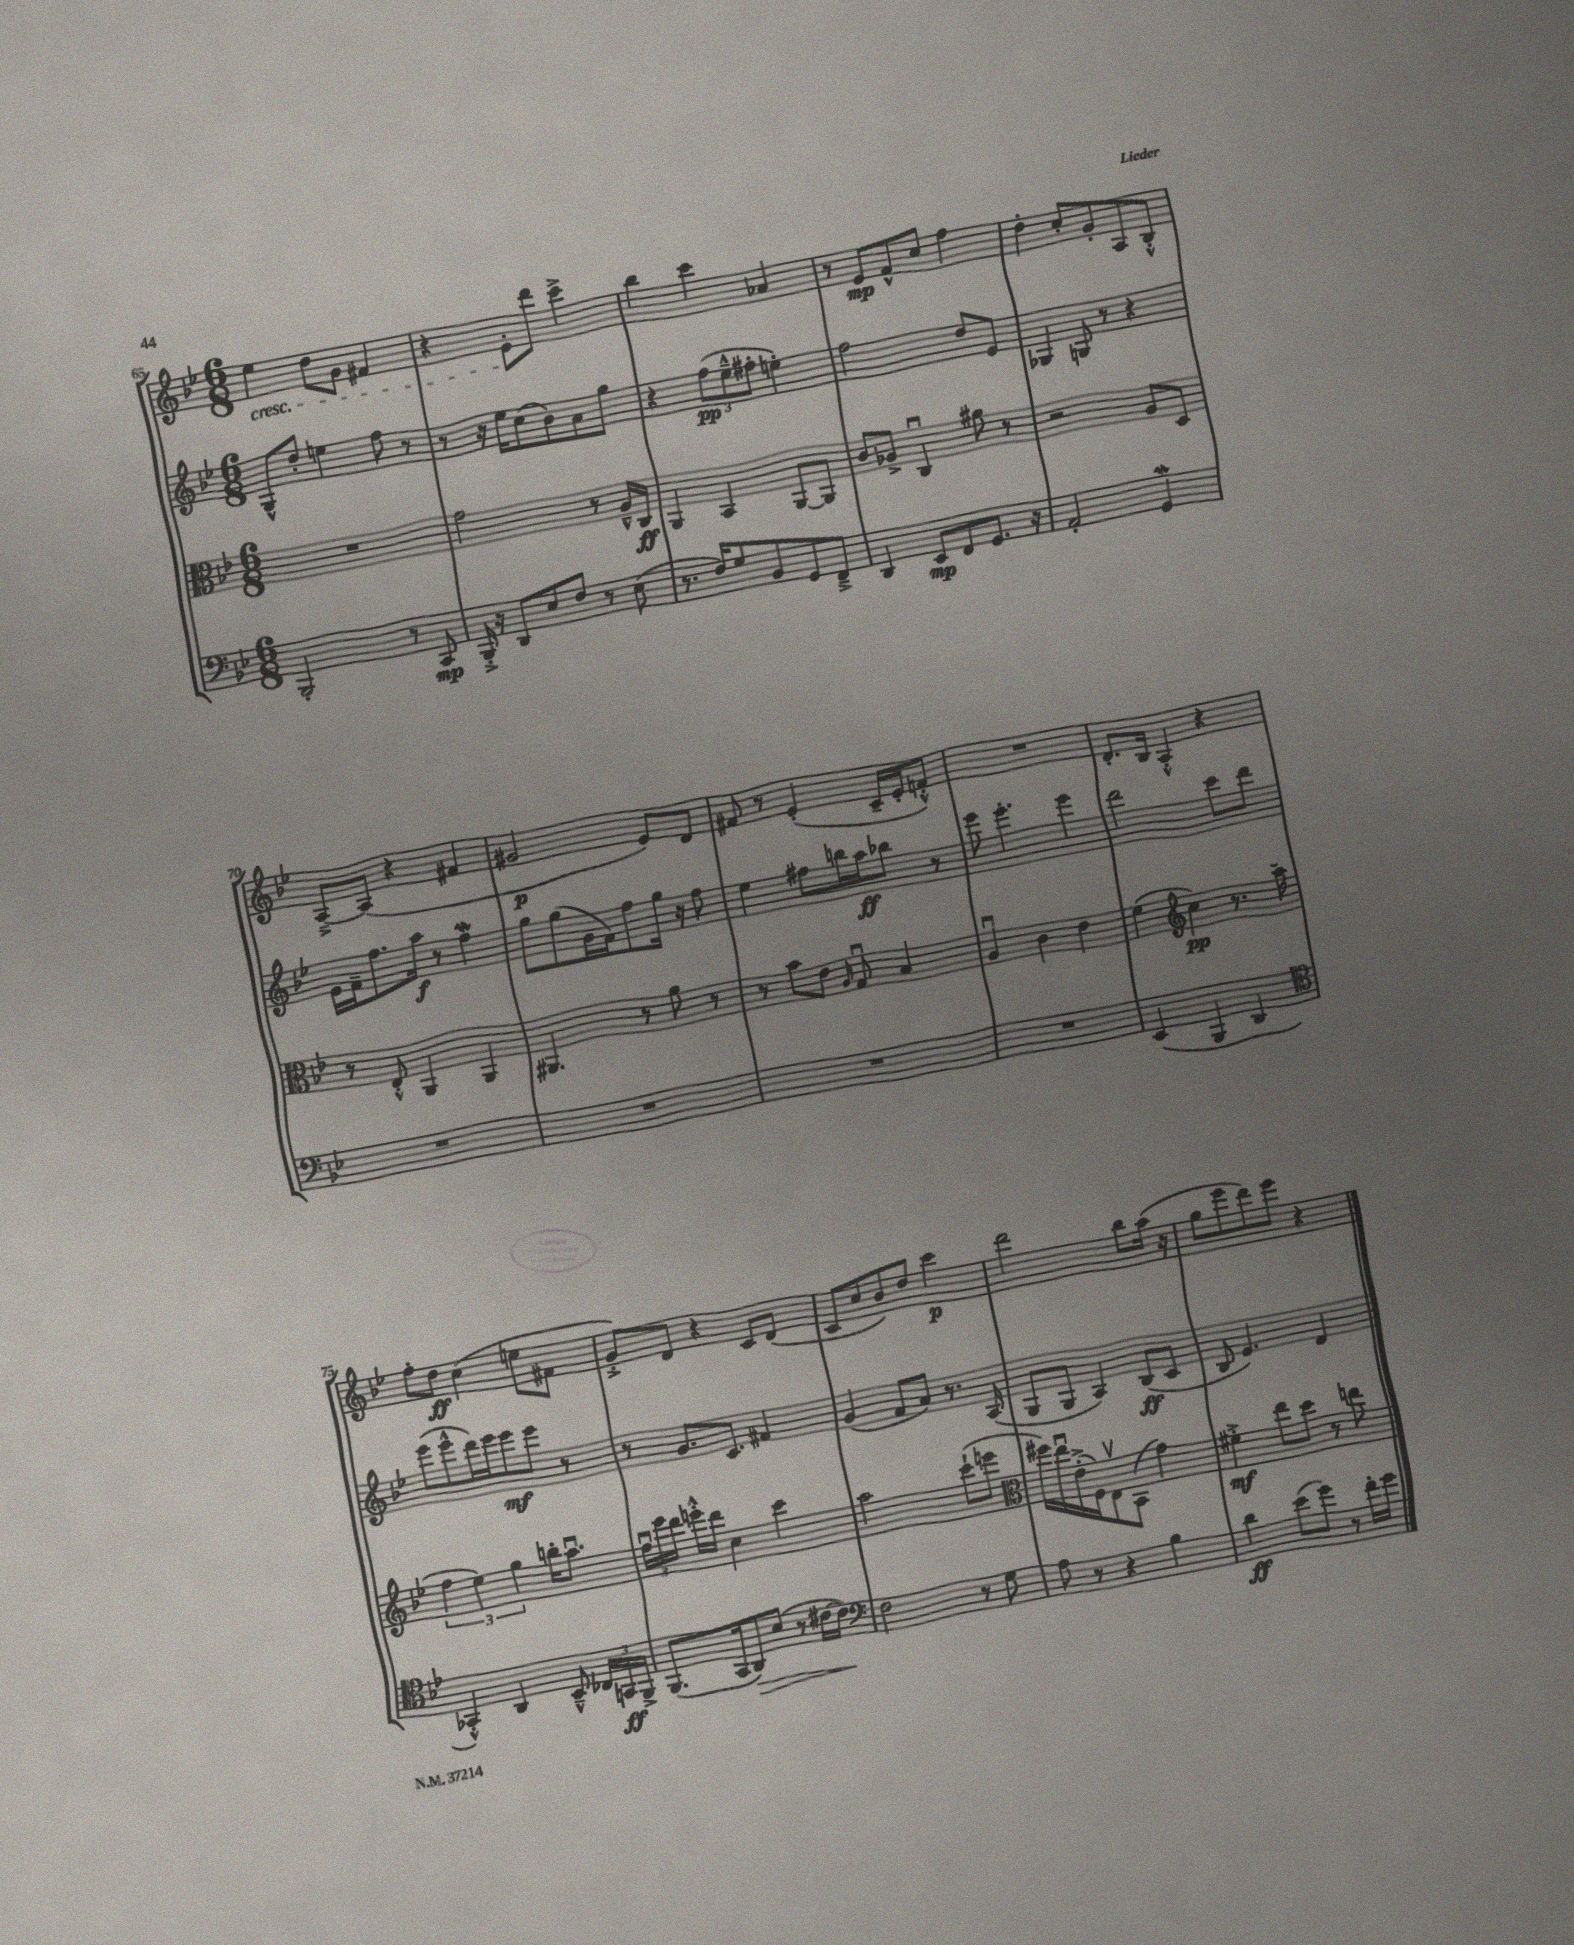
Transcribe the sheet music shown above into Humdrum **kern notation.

**kern	**dynam	**kern	**dynam	**kern	**dynam	**kern	**dynam
*part4	*part4	*part3	*part3	*part2	*part2	*part1	*part1
*staff4	*staff4	*staff3	*staff3	*staff2	*staff2	*staff1	*staff1
*clefF4	*	*clefC3	*	*clefG2	*	*clefG2	*
*k[b-e-]	*	*k[b-e-]	*	*k[b-e-]	*	*k[b-e-]	*
*M6/8	*	*M6/8	*	*M6/8	*	*M6/8	*
=65	=65	=65	=65	=65	=65	=65	=65
!	!	!	!	!	!	!LO:TX:b:i:t=cresc.	!
2BBB-'/	.	2.r	.	8G^^/L	.	4ee-\	.
.	.	.	.	8dd'/J	.	.	.
.	.	.	.	4een\	.	8dd\L	.
.	.	.	.	.	.	8g\J	.
8r	.	.	.	8ff\	.	4f#X/	.
8CC/	mp	.	.	8r	.	.	.
=66	=66	=66	=66	=66	=66	=66	=66
16BBB-'^/	.	2g\	.	8r	.	4r	.
16r	.	.	.	.	.	.	.
8DD/L	.	.	.	16r	.	.	.
.	.	.	.	16ee-\KL	.	.	.
8E-/	.	.	.	(8cc\	.	8e-'\L	.
8F/J	.	.	.	8b-\)	.	8ddd\J	.
8r	.	8r	.	8a\	.	4ccc^\	.
(8E-\	.	16A~^^/LL	.	8gg\J	.	.	.
.	.	16C/JJ	ff	.	.	.	.
=67	=67	=67	=67	=67	=67	=67	=67
8.r	.	4AA/	.	4r	.	4bb-\	.
16F/KL)	.	.	.	.	.	.	.
8G/	.	4BB-/	.	(12ff\L	pp	4ccc\	.
.	.	.	.	12ee-~^^\	.	.	.
8BB-/	.	.	.	.	.	.	.
.	.	.	.	12ff#X'\J	.	.	.
8GG/	.	[8AA/L	.	4een'\)	.	4a-X/	.
8FF~^/J	.	8AA/J]	.	.	.	.	.
=68	=68	=68	=68	=68	=68	=68	=68
4DD/	.	8c/L	.	2ff\	.	8r	.
.	.	8A-X^/J	.	.	.	8e-/L	mp
8EE-/L	mp	4Cu/	.	.	.	8f^^/	.
8FF/	.	.	.	.	.	8cc/J	.
8.GG/J	.	8a#X\	.	8dd/L	.	4ff\	.
.	.	8r	.	8e-/J	.	.	.
16r	.	.	.	.	.	.	.
=69	=69	=69	=69	=69	=69	=69	=69
2AA'/	.	2r	.	4G-X/	.	4dd'\	.
.	.	.	.	8Gn/	.	8cc'/L	.
.	.	.	.	8r	.	8g'/	.
4GGW/	.	8A/L	.	4r	.	8A/	.
.	.	8D/J	.	.	.	8B-'^^/J	.
!!LO:LB:g=z
=70	=70	=70	=70	=70	=70	=70	=70
2.r	.	8r	.	16e-\LL	.	[8A~^/L	.
.	.	.	.	16f~\J	.	.	.
.	.	8E-'^^/	.	8.ff\	.	(8A/J]	.
.	.	4AA/	.	.	.	4r	.
.	.	.	.	16aa\Jk	f	.	.
.	.	.	.	8r	.	.	.
.	.	4AA/	.	4ffW\	.	4f#X/	.
=71	=71	=71	=71	=71	=71	=71	=71
2.r	.	4.AA#X/	.	8gg\L	.	2g#X/	p
.	.	.	.	(8gg\	.	.	.
.	.	.	.	16g\L	.	.	.
.	.	.	.	16f\J)	.	.	.
.	.	8r	.	8ff\	.	.	.
.	.	8a\	.	16gg\Jk	.	8e-/L)	.
.	.	.	.	16r	.	.	.
.	.	8r	.	8ff\	.	8d/J	.
=72	=72	=72	=72	=72	=72	=72	=72
2.r	.	8r	.	4ee-\	.	8f#X/	.
.	.	8b-\L	.	.	.	8r	.
.	.	8e-\J	.	8ff#X\L	.	(4e-'/	.
.	.	16qqA/	.	.	.	.	.
.	.	8Gu/	.	16bbn\L	.	.	.
.	.	.	.	16aa\J	ff	.	.
.	.	4B-/	.	8bb-X\J	.	16c~/LL	.
.	.	.	.	.	.	16e-'/J	.
.	.	.	.	8r	.	8fn'^^/J)	.
=73	=73	=73	=73	=73	=73	=73	=73
2.r	.	4Au/	.	8eee-\	.	2.r	.
.	.	.	.	4.eee-'\	.	.	.
.	.	4c\	.	.	.	.	.
.	.	4e-\	.	4eee-\	.	.	.
=74	=74	=74	=74	=74	=74	=74	=74
(4EE-/	.	(4f\	.	2ddd\	.	8.d'/L	.
.	.	.	.	.	.	16B-/Jk	.
*	*	*clefG2	*	*	*	*	*
4BBB-/	.	4cc\)	pp	.	.	4A'^^/	.
4DD/	.	8.r	.	8ccc\L	.	4r	.
.	.	.	.	8ddd\J	.	.	.
.	.	(16aa\	.	.	.	.	.
!!LO:LB:g=z
=75	=75	=75	=75	=75	=75	=75	=75
*clefC4	*	*	*	*	*	*	*
4GG-X'^^/)	.	6ff\	.	(8eee-\L	.	8ff'\L	.
.	.	.	.	8eee-^^\	.	8dd\J	ff
.	.	6ee-\)	.	.	.	.	.
4AA/	.	.	.	16ddd\L)	.	(4cc\	.
.	.	.	.	16eee-\J	.	.	.
.	.	6gg\	.	.	.	.	.
.	.	.	.	8eee-\	mf	.	.
8BB-~^^/	.	16bbn'\KL	.	8eee-\J	.	8een\L	.
.	.	8.aau\J	.	.	.	.	.
24C-X/LL	.	.	.	8r	.	8f#X\J	.
24GGn/	ff	.	.	.	.	.	.
24FF^/JJ	.	.	.	.	.	.	.
=76	=76	=76	=76	=76	=76	=76	=76
(8.FF/L	.	24ffu\LL	.	8r	.	8g'^/L)	.
.	.	24eee-\	.	.	.	.	.
.	.	24ddd\JJ	.	.	.	.	.
.	.	16eeen'^^\LL	.	8.g/L	.	8d/J	.
16GG/k	.	16ddd\JJ	.	.	.	.	.
!	!LO:HP:b	!	!	!	!	!	!
8AA/)	>	4cc\	.	.	.	4r	.
.	.	.	.	8.c/J	.	.	.
(8B-/J	.	.	.	.	.	.	.
8r	.	4ccc\	.	4f#X/	.	8c/L	.
[16c#X\LL	.	.	.	.	.	(8d/J	.
16c#\JJ])	.	.	.	.	.	.	.
.	]	.	.	.	.	.	.
=77	=77	=77	=77	=77	=77	=77	=77
*clefF4	*	*	*	*	*	*	*
2F\	.	2aa\	.	(4g/	.	8c/L	.
.	.	.	.	.	.	8cc/	.
.	.	.	.	8f/L	.	8b-/)	.
.	.	.	.	8a/J)	.	8dd/J	.
8r	.	(8ccc`\L	.	8.r	.	4ccc\	p
8G\	.	8eeen\J	.	.	.	.	.
.	.	.	.	(16A/	.	.	.
=78	=78	=78	=78	=78	=78	=78	=78
*	*	*clefC3	*	*	*	*	*
8A\	.	16ff#X\LL)	.	8G/L	.	2ddd\	.
.	.	16ee-u\	.	.	.	.	.
8r	.	(16e-'^\	.	8G/J	.	.	.
.	.	16F\J)	.	.	.	.	.
4r	.	8E-v\	.	4A/)	.	.	.
.	.	(8BB-\J	.	.	.	.	.
4B-\	.	4g\)	.	(8B-/L	ff	8bb-\L	.
.	.	.	.	8c/J	.	(16aa\Jk	.
.	.	.	.	.	.	16r	.
=79	=79	=79	=79	=79	=79	=79	=79
4d\	ff	4f#X'^\	mf	8B-/	.	8gg\L	.
.	.	.	.	4.e-/)	.	8eee-\	.
(8e-\L	.	8ee-\L	.	.	.	8ddd\)	.
8g\J)	.	8dd\J	.	.	.	8eee-\J	.
8r	.	8r	.	4d/	.	4r	.
16f'\LL	.	8een\	.	.	.	.	.
16g\JJ	.	.	.	.	.	.	.
==	==	==	==	==	==	==	==
*-	*-	*-	*-	*-	*-	*-	*-
